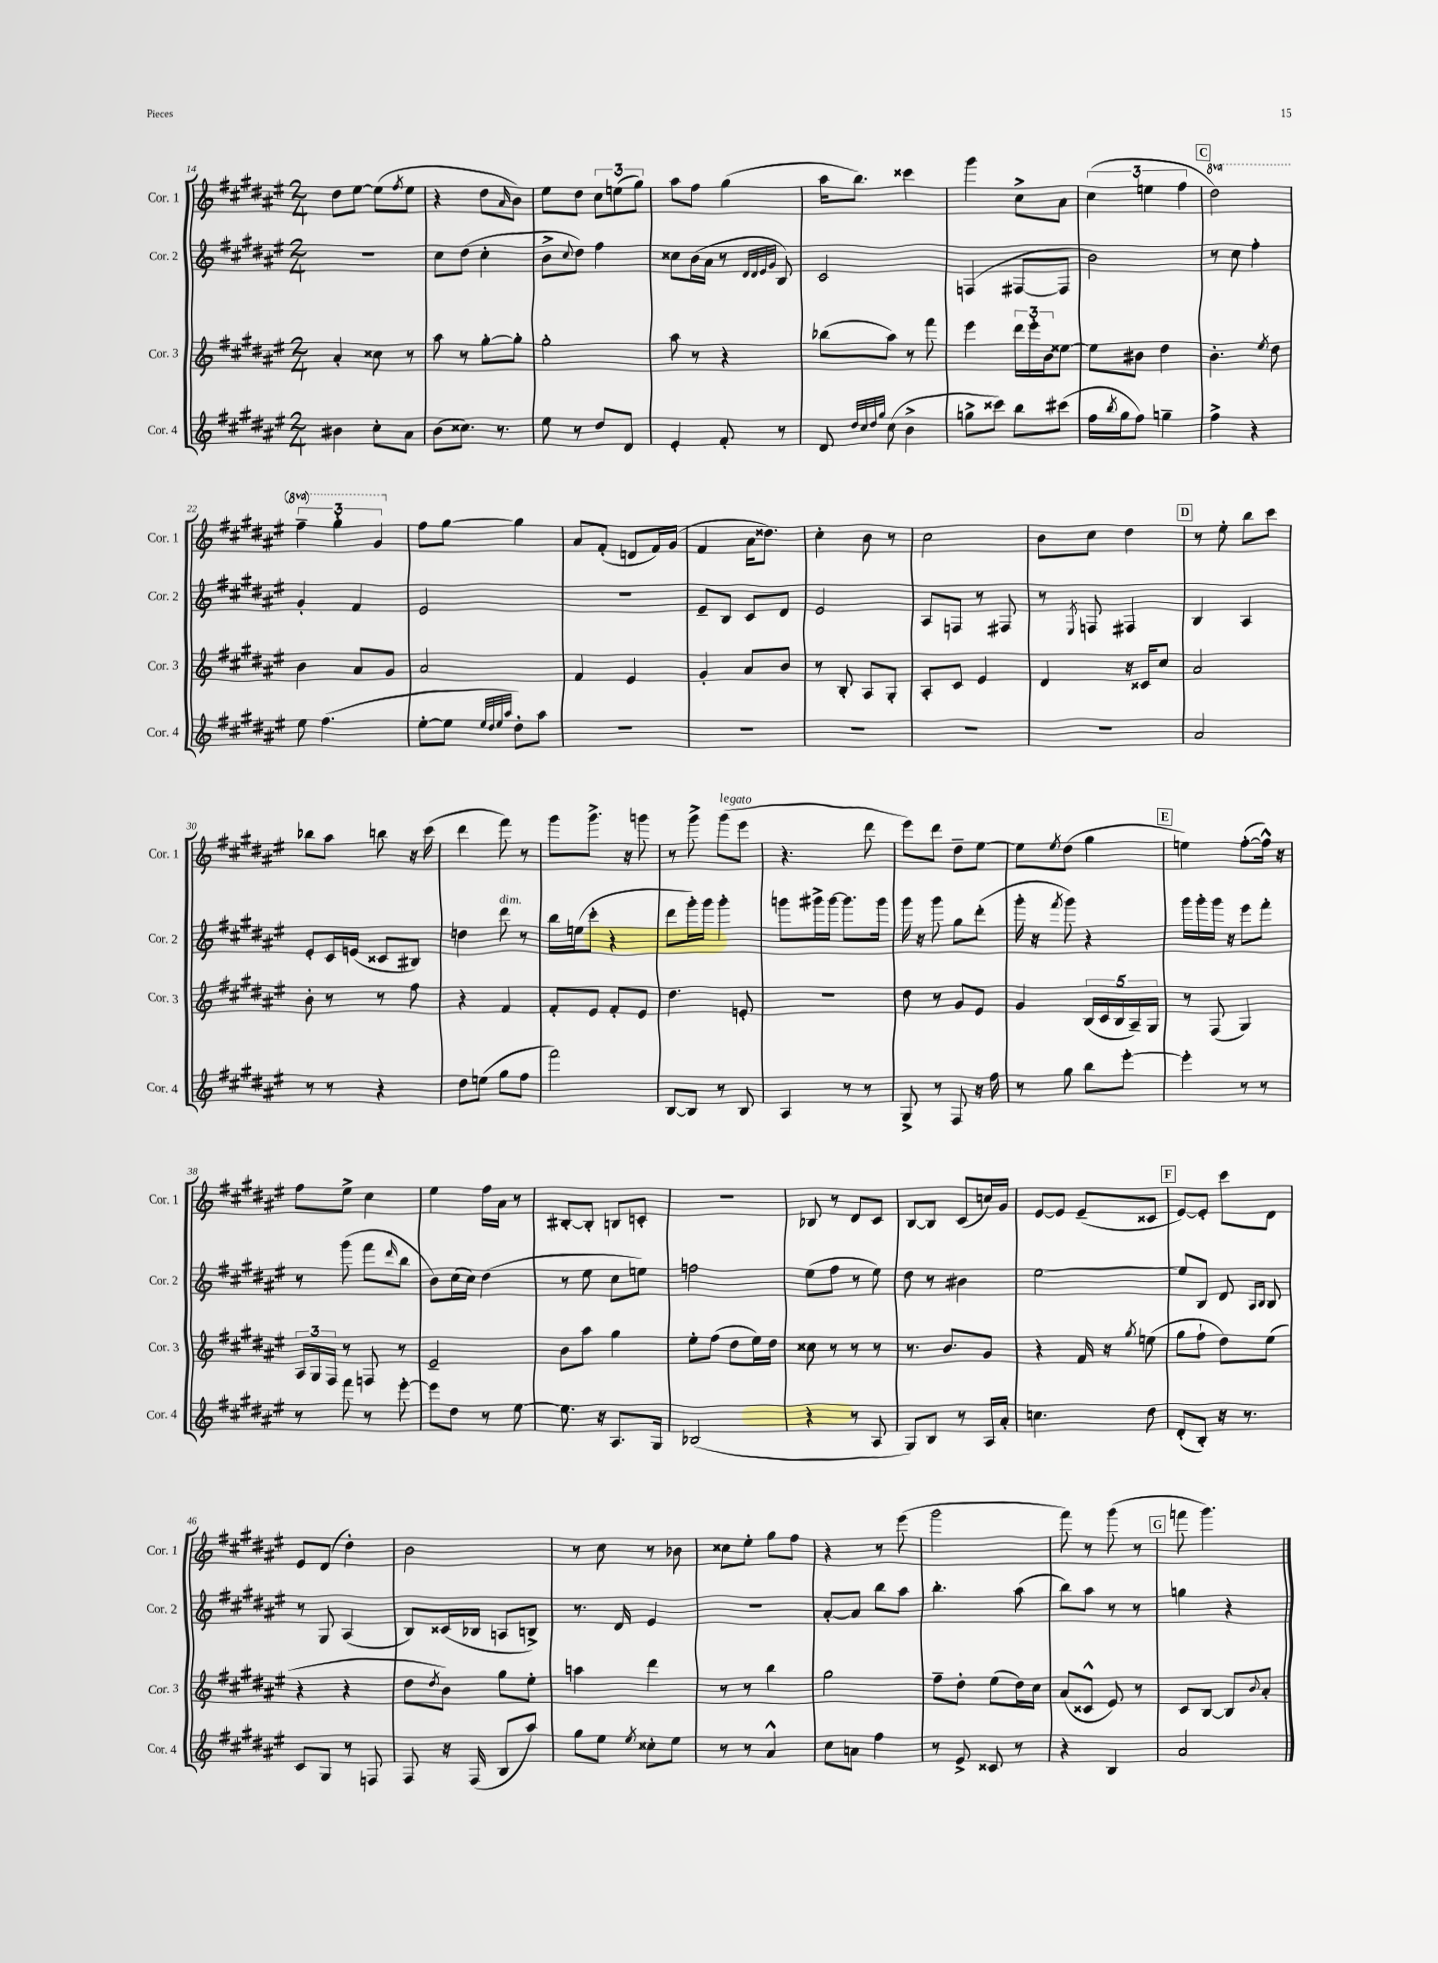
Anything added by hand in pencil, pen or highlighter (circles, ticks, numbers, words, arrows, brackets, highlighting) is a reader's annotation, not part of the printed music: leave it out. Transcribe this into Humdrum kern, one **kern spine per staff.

**kern	**kern	**kern	**kern
*staff4	*staff3	*staff2	*staff1
*clefG2	*clefG2	*clefG2	*clefG2
*k[f#c#g#d#a#e#]	*k[f#c#g#d#a#e#]	*k[f#c#g#d#a#e#]	*k[f#c#g#d#a#e#]
*M2/4	*M2/4	*M2/4	*M2/4
4b#	4a#'	2r	8dd#
.	.	.	[8ee#
8cc#'	8cc##	.	(8ee#]
.	.	.	8qff#
8a#	8r	.	8ee#
=	=	=	=
(8b	8aa#	8cc#	4r
8.cc##)	8r	(8dd#	.
.	[8gg#'	4cc#'	8dd#
8.r	.	.	.
.	.	.	16qqa#
.	8gg#']	.	8b)
=	=	=	=
8ee#	2gg#'	8b^	8ee#
.	.	8qqcc#	.
8r	.	8dd#)	8dd#
8dd#	.	4ff#	12cc#
.	.	.	(12ee
8d#	.	.	.
.	.	.	12gg#)
=	=	=	=
4e#'	8aa#	8cc##	8aa#
.	8r	(16b	8ff#
.	.	16a#	.
8f#'	4r	8r	(4gg#
.	.	32qqd#	.
.	.	32qqd#	.
.	.	32qqe#	.
.	.	32qqg#	.
8r	.	8B)	.
=	=	=	=
8d#	(8bb-	2c#	16aa#
.	.	.	8.bb)
32qqdd#	.	.	.
32qqcc#	.	.	.
32qqdd#	.	.	.
32qqgg#	.	.	.
(8cc#	8aa#)	.	.
4b^	8r	.	4ccc##
.	8fff#	.	.
=	=	=	=
8gg^	4eee#	(4F	4ggg#
8ccc##)	.	.	.
8bb	24ddd#	[8F#	8cc#^
.	24eee#'	.	.
.	24b	.	.
(8ccc#	[8ee##	8F#]	8a#
=	=	=	=
16ff#	8ee##]	2b)	(6cc#
8qbb	.	.	.
16gg#	.	.	.
8ff#)	8b#	.	.
.	.	.	6ee
4gg~	4dd#	.	.
.	.	.	6ff#
=	=	=	=
4ff#^	4.b'	8r	2ddd#)
.	.	8cc#	.
4r	.	4ff#'	.
.	8qee#	.	.
.	8dd#	.	.
=	=	=	=
8ee#	4b	4g#'	6fff#~
(4.ff#	.	.	.
.	.	.	6ggg#'
.	8a#	4f#	.
.	.	.	6gg#
.	8g#	.	.
=	=	=	=
[8ee#'	2a#	2e#	8ff#
8ee#]	.	.	[8gg#
32qqee#	.	.	.
32qqdd#	.	.	.
32qqee#	.	.	.
32qqaa#	.	.	.
8dd#')	.	.	4gg#]
8aa#	.	.	.
=	=	=	=
2r	4f#	2r	8a#
.	.	.	(8f#'
.	4e#	.	8d
.	.	.	16f#)
.	.	.	(16g#
=	=	=	=
2r	4g#'	8e#~	4f#
.	.	8B	.
.	8a#	8c#	16a#
.	.	.	8.dd##)
.	8b	8d#	.
=	=	=	=
2r	8r	2e#	4cc#'
.	8B'	.	.
.	8A#	.	8b
.	8G#'	.	8r
=	=	=	=
2r	8A#'	8A#	2cc#
.	8c#	8F	.
.	4e#	8r	.
.	.	8F#	.
=	=	=	=
2r	4d#	8r	8b
.	.	8qE#	.
.	.	8F	8cc#
.	16r	4F#	4dd#
.	16c##	.	.
.	8cc#	.	.
=	=	=	=
2a#	2a#	4B	8r
.	.	.	8ee#'
.	.	4A#	8bb
.	.	.	8ccc#
=	=	=	=
8r	8b'	8e#'	8bb-
8r	8r	16c#	8aa#
.	.	(16e	.
4r	8r	8c##	8bb
.	8ff#	8B#)	16r
.	.	.	(16ccc#
=	=	=	=
8dd#	4r	4dd	4ddd#
(8ee	.	.	.
8gg#	4f#	8ddd#	8fff#)
8ff#	.	8r	8r
=	=	=	=
2fff#)	8f#'	16bb	8ggg#
.	.	(16ee	.
.	8e#	8ccc#'	8.ggg#^
.	8f#'	4r	.
.	.	.	16r
.	8e#	.	8ggg
=	=	=	=
[8B	4.dd#	8ddd#	8r
8B]	.	16ggg#')	8ggg#^
.	.	16ggg#	.
8r	.	4ggg#'	(8ggg#
8B	8e'	.	8eee#
=	=	=	=
4A#	2r	8ggg	4.r
.	.	16ggg#^	.
.	.	[16ggg#	.
8r	.	8.ggg#]	.
8r	.	.	8ddd#
.	.	16ggg#	.
=	=	=	=
8G#^	8dd#	16ggg#	8eee#)
.	.	16r	.
8r	8r	8ggg#	8ddd#
8F#	8g#	8gg#	8dd#~
16r	8e#	(8ddd#'	[8ee#
16ff#	.	.	.
=	=	=	=
8r	4g#	16ggg#'	8ee#]
.	.	16r	.
.	.	8qfff#	8qee#
8gg#	.	8ggg#)	(8dd#
8bb	(20B	4r	4gg#
.	20c#	.	.
.	20B	.	.
[8eee#'	.	.	.
.	20A#~)	.	.
.	20G#	.	.
=	=	=	=
4eee#']	8r	16ggg#	4ee)
.	.	16ggg#'	.
.	(8F#	16ggg#	.
.	.	16r	.
8r	4G#)	8eee#	([8ff#'
8r	.	8fff#'	16ff#^^])
.	.	.	16r
=	=	=	=
8r	24A#	8r	8ff#
.	24G#	.	.
.	24F#	.	.
8fff#	8r	(8ggg#	8ee#^
8r	8F	8fff#	4cc#
.	.	16qqddd#	.
[8eee#'	8r	8bb	.
=	=	=	=
8eee#]	2e#~	8b)	4ee#
8dd#	.	(16cc#	.
.	.	16cc#)	.
8r	.	(4dd#	16ff#
.	.	.	16a#
[8ee#	.	.	8r
=	=	=	=
8.ee#]	8b	8r	[8B#'
.	8aa#	8ee#	8B#']
16r	.	.	.
8.A#	4gg#	8cc#	8B
.	.	8ee)	8c'
16G#	.	.	.
=	=	=	=
(2B-	8ee#'	2ff	2r
.	(8ff#	.	.
.	8dd#	.	.
.	16ee#)	.	.
.	16dd#	.	.
=	=	=	=
4r	8cc##	(8ee#	8B-
.	8r	8ff#	8r
8r	8r	8r	8d#
8A#	8r	8ee#)	8c#
=	=	=	=
8G#)	8.r	8dd#	[8B
8B	.	8r	8B]
.	8.b	.	.
8r	.	4b#	(8c#
16A#	8g#	.	16cc)
16a#'	.	.	16g#
=	=	=	=
4.cc	4r	[2ee#	[8e#
.	.	.	8e#]
.	16f#	.	(8e#~
.	16r	.	.
.	8qgg#	.	.
8dd#	(8ee	.	8c##
=	=	=	=
(8d#'	8gg#	8ee#]	[8e#)
8B')	8ff#`	8B	8e#']
16r	8dd#)	8d#	8ccc#
8.r	.	.	.
.	.	16qqA#	.
.	.	16qqB	.
.	(8ee#	8B	8d#
=	=	=	=
8c#	4r	8r	8e#
8G#	.	8G#	(8d#
8r	4r	(4A#	4dd#')
8F	.	.	.
=	=	=	=
8F#	8dd#	8B)	2b
.	8qdd#	.	.
16r	8b)	(16c##	.
(16F#	.	16B-	.
8B	8gg#	8A	.
8aa#)	8ee#'	8B^)	.
=	=	=	=
8gg#	4aa	8.r	8r
8ee#	.	.	8cc#
.	.	16d#	.
8qee#	.	.	.
8cc##'	4ddd#	4e#	8r
8ee#	.	.	8b-
=	=	=	=
8r	8r	2r	8cc##
8r	8r	.	8ee#'
4a#^^	4bb	.	8gg#
.	.	.	8ff#
=	=	=	=
8cc#	2gg#	[8a#'	4r
8a	.	8a#]	.
4ff#	.	8bb	8r
.	.	8aa#	(8eee#
=	=	=	=
8r	8ff#~	4.bb'	2ggg#
8e#^	8dd#'	.	.
8c##	(8ee#	.	.
8r	16dd#)	(8aa#	.
.	16cc#	.	.
=	=	=	=
4r	(8a#	8bb)	8fff#)
.	8c##^^	8aa#	8r
4B	8e#)	8r	(8ggg#
.	8r	8r	8r
=	=	=	=
2a#	8c#	4gg	8fff
.	[8B	.	4.ggg#)
.	8B]	4r	.
.	8qqb	.	.
.	8a#'	.	.
==	==	==	==
*-	*-	*-	*-
